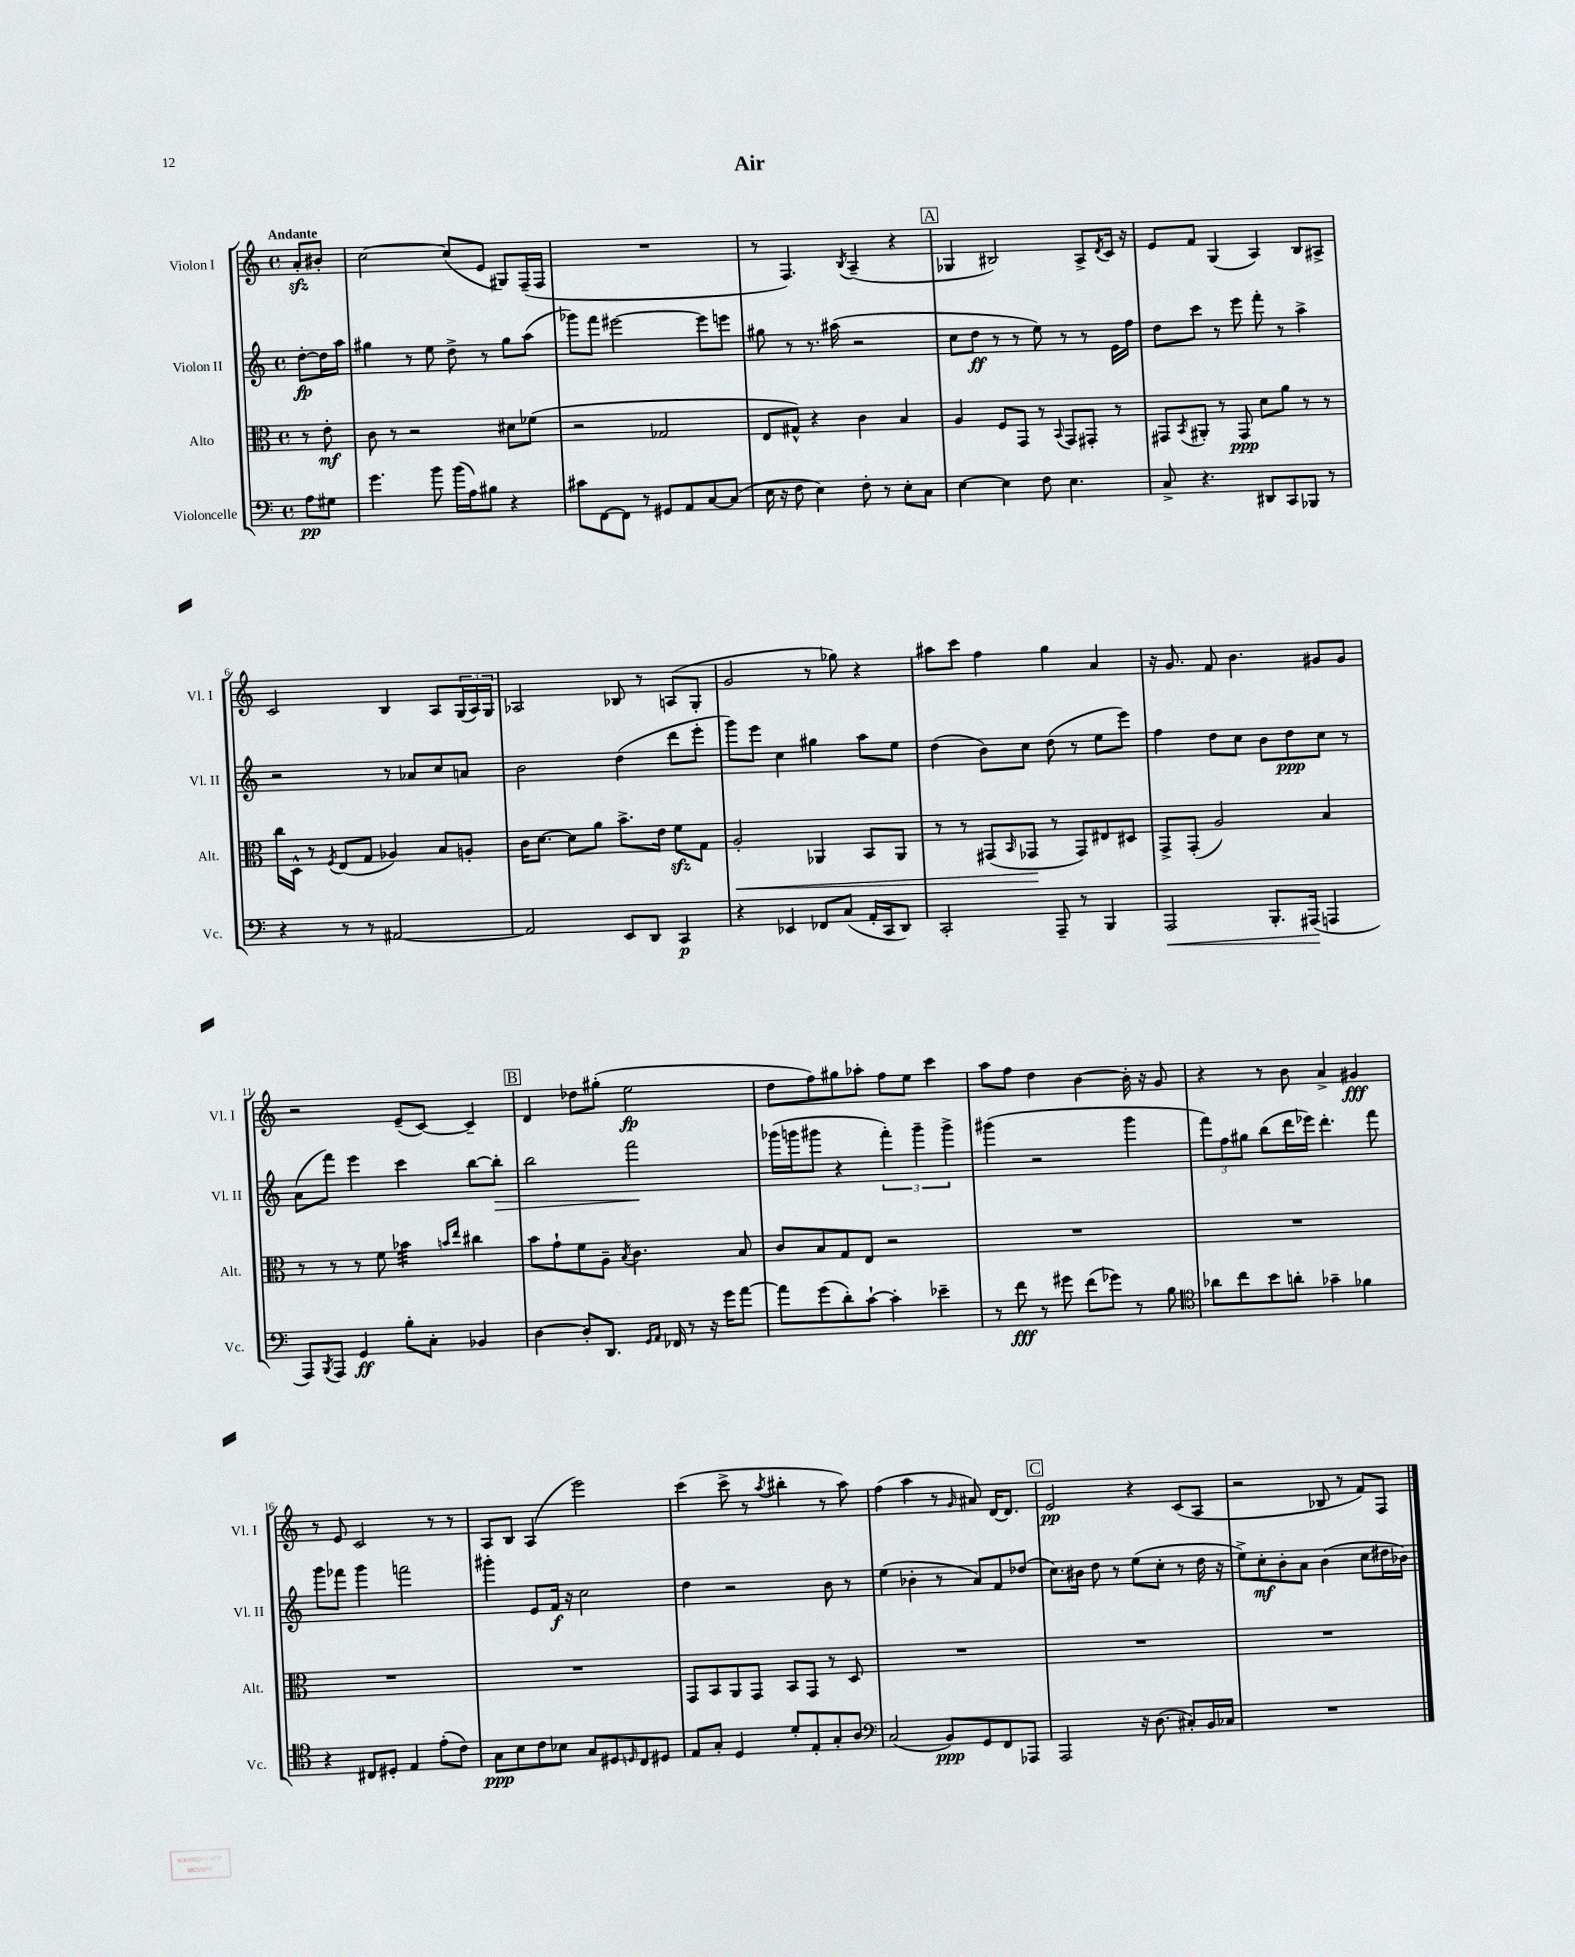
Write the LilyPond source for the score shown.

\header { title = "Air" }
<<
\new StaffGroup <<
\new Staff = "s0" \with { instrumentName = "Violon I" shortInstrumentName = "Vl. I" } {
    \clef treble \key c \major \defaultTimeSignature \time 4/4 \partial 4 \tempo "Andante"
    a'8-.\sfz bis'8-. |
    c''2~ c''8( e'8 gis8) f16--( f16 |
    R1 |
    r8 f4.) \acciaccatura { b8 } a4--( r4 |
    \mark \markup { \box "A" } ges4 bis2) a8-> \acciaccatura { d'8 } c'16 r16 |
    e'8 f'8 g4( a4) b8 ais8-> |
    c'2 b4 a8 \tuplet 3/2 { g16( a16) g16 } |
    aes2 bes8 r8 a8( g8-. |
    g'2 r8 ges''8) r4 |
    ais''8 c'''8 f''4 g''4 a'4 |
    r16 g'8. f'8 b'4. gis'8 gis'8 |
    r2 e'8--( c'8~) c'4-- |
    \mark \markup { \box "B" } d'4 des''8 gis''8-.( e''2\fp |
    d''8 f''8) gis''8 aes''8-. f''8 e''8 c'''4 |
    a''8 f''8 d''4 b'4~ b'16-. r16 g'8 |
    r4 r8 b'8 a'4-> gis'4\fff |
    r8 e'8 c'2 r8 r8 |
    a8 b8 a4( e'''2) |
    c'''4( c'''8-> r8 \acciaccatura { a''8 } bis''4-. r8 a''8) |
    f''4( a''4 r8 \grace { g'16 } ais'8) d'16~ d'8. |
    \mark \markup { \box "C" } e'2\pp r4 c'8( a8 |
    r2 bes8 r8 f'8) f8 \bar "|." |
}
\new Staff = "s1" \with { instrumentName = "Violon II" shortInstrumentName = "Vl. II" } {
    \clef treble \key c \major \defaultTimeSignature \time 4/4 \partial 4
    d''8~-.\fp d''16 a''16 |
    gis''4 r8 e''8 d''8-> r8 gis''8 a''8( |
    ges'''8) f'''8 eis'''2~ eis'''8 e'''8 |
    gis''8 r8 r8. ais''16( r2 |
    \mark \markup { \box "A" } c''8 d''8\ff r8 r8 e''8) r8 r8 e'16 f''16 |
    d''8 c'''8 r8 e'''8 f'''8-. r8 a''4-> |
    r2 r8 aes'8 c''8 a'8 |
    b'2 d''4( d'''8 e'''8-. |
    g'''8) e'''8 c''4 gis''4 a''8 e''8 |
    d''4( b'8) c''8 d''8( r8 e''8 e'''8) |
    f''4 d''8 c''8 b'8 d''8\ppp c''8 r8 |
    a'8( f'''8) e'''4 c'''4 b''8~ b''8-.\> |
    \mark \markup { \box "B" } b''2 f'''2\! |
    ges'''16( g'''16 gis'''8 r4 \tuplet 3/2 { f'''4-.) gis'''4-- gis'''4-> } |
    gis'''4( r2 gis'''4 |
    \tuplet 3/2 { f'''8) f''8 gis''8 } b''8( d'''16 ees'''16) d'''4.-. f'''8 |
    g'''8 fes'''8 g'''4 f'''2 |
    gis'''4-. e'8 f'16\f r16 c''2 |
    d''4 r2 b'8 r8 |
    e''4( bes'4-. r8 a'8) f'8 des''8( |
    \mark \markup { \box "C" } c''8.) bis'16 d''8 r8 e''8( c''8-. r8 d''16 r16 |
    e''8->) c''8-.\mf b'8-. a'8 b'4( c''8 dis''16 bes'16) \bar "|." |
}
\new Staff = "s2" \with { instrumentName = "Alto" shortInstrumentName = "Alt." } {
    \clef alto \key c \major \defaultTimeSignature \time 4/4 \partial 4
    r8 e'8-.\mf |
    c'8 r8 r2 dis'8 fes'8( |
    r2 ges2 |
    e8 gis8-^) r4 c'4 b4 |
    \mark \markup { \box "A" } a4 f8 g,8 r8 \appoggiatura { b,8 } g,8 gis,8-. r8 |
    gis,8 \acciaccatura { b,8 } ais,8-. r8 gis,8\ppp d'8 a'8 r8 r8 |
    c''16 d16-^ r8 \acciaccatura { f8 } e8( g8 aes4) b8 a8-. |
    c'16 d'8.~ d'8 a'8 b'8.-> e'16 f'8\sfz g8 |
    a2-.\< aes,4 b,8 aes,8 |
    r8 r8 gis,8( \grace { b,16 } ges,8\! r8 ges,8) eis8 dis8 |
    g,8-> g,8-.( a2) b4 |
    r8 r8 r8 f'8 bes'4:32 \grace { b'16 e''16 } cis''4 |
    \mark \markup { \box "B" } b'8 g'8-! f'8 a8-- \acciaccatura { b8 } c'4. b8 |
    c'8 b8 g8 e8 r2 |
    R1 |
    R1 |
    R1 |
    R1 |
    g,8 b,8 a,8 g,8 b,8 g,8 r8 d8 |
    R1 |
    \mark \markup { \box "C" } R1 |
    R1 \bar "|." |
}
\new Staff = "s3" \with { instrumentName = "Violoncelle" shortInstrumentName = "Vc." } {
    \clef bass \key c \major \defaultTimeSignature \time 4/4 \partial 4
    a8\pp gis8 |
    g'4. b'8 b'16( a16) bis8 r4 |
    cis'8 f,8~ f,8 r8 gis,8 a,8 c8~ c8( |
    e16 r16 f8 e4) f8-. r8 e8-. c8 |
    \mark \markup { \box "A" } e4~ e4 f8 e4. |
    c8-> r4. dis,8 c,8 bes,,8 r8 |
    r4 r8 r8 ais,2~ |
    ais,2 e,8 d,8 c,4\p |
    r4 ees,4 fes,8 c8( a,16-. c,16 d,8) |
    c,2-. a,,8-- r8 b,,4 |
    a,,2\< b,,8.-. ais,,16\!( a,,4 |
    a,,8) \acciaccatura { b,,8 } a,,8 g,4\ff b8-. c8-. bes,4 |
    \mark \markup { \box "B" } d4~ d8-. d,8. \grace { g,16 a,16 } fes,16 r8 r16 g'16 a'8~ |
    a'8 g'8( d'8-.) c'8~-! c'4-. ees'4-- |
    r8 f'8\fff r8 gis'8 f'8( ges'8) r8 b8 |
    \clef tenor aes'8 c''8 b'8 a'8-. ges'4-- fes'4 |
    r4 cis8 dis8-. e4 e'8-.( c'8) |
    g8\ppp b8 c'8 bes8 g8 dis8 \grace { d16 } c8 dis8 |
    e8 g8-. d4 d'8-. e8-. g8-. a8 |
    \clef bass c2( b,8\ppp) g,8 f,8 aes,,8 |
    \mark \markup { \box "C" } a,,2 r16 d8.( cis8-.) b,16 ces16 |
    R1 \bar "|." |
}
>>
>>
